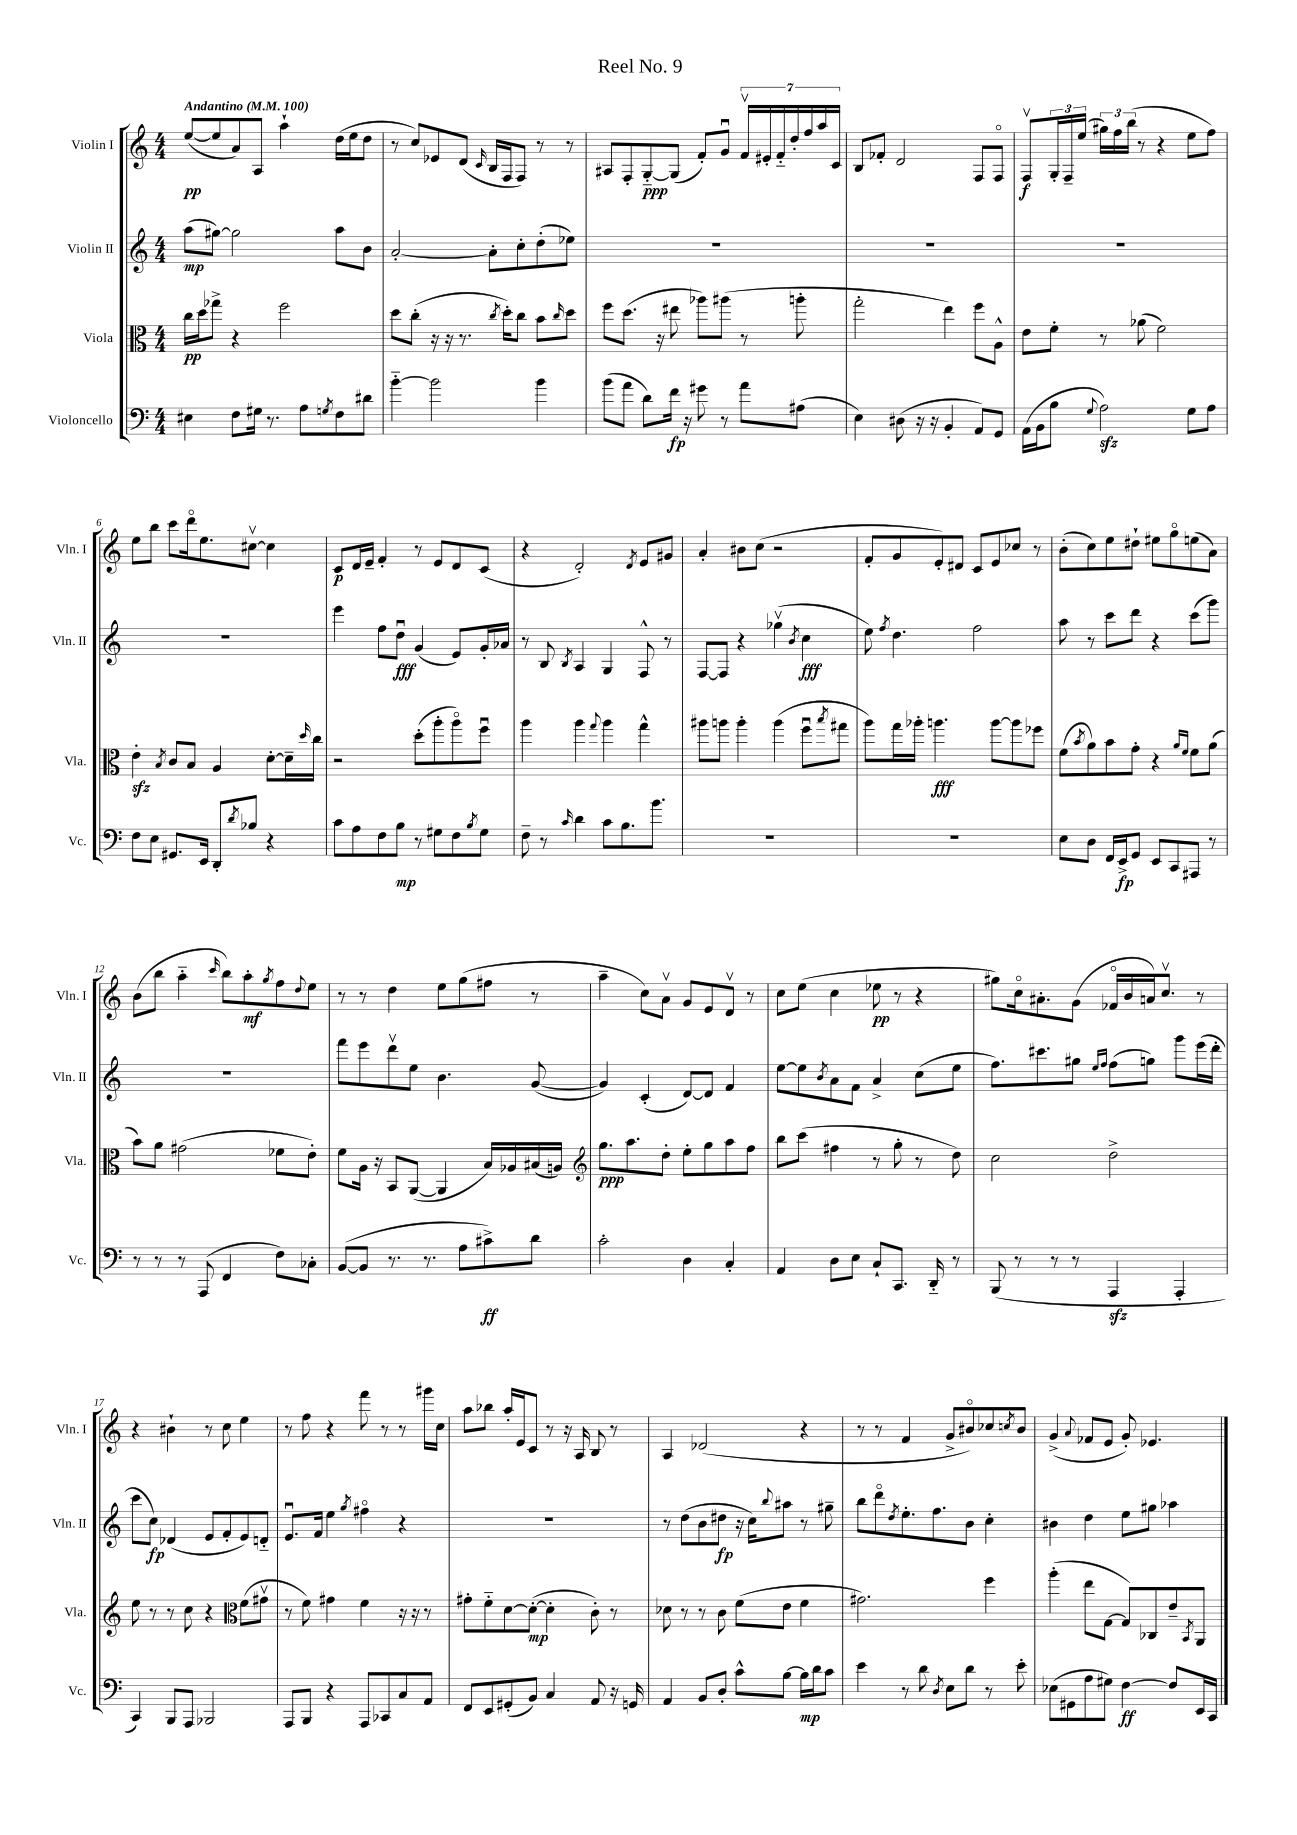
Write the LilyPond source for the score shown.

\header { title = "Reel No. 9" }
<<
\new StaffGroup <<
\new Staff = "s0" \with { instrumentName = "Violin I" shortInstrumentName = "Vln. I" } {
    \clef treble \key c \major \numericTimeSignature \time 4/4 \tempo "Andantino" 4 = 100
    e''8~\pp( e''8 a'8) a8 a''4-! d''16( e''16 d''8 |
    r8 c''8) ees'8 d'8( \grace { c'16 } b16 f16 f8) r8 r8 |
    ais8 f8-. g8~-_\ppp g8( f'8-.) g'8\downbow \tuplet 7/4 { f'16\upbow eis'16-. f'16-_ d''16-. f''16 a''16 c'16 } |
    b8 fes'8-. d'2 f8 f8\flageolet |
    f8\upbow\f \tuplet 3/2 { g16-. f16-- e''16( } \tuplet 3/2 { gis''16) f''16 b''16( } r8 r4 e''8 f''8) |
    e''8 b''8 c'''8 d'''16\flageolet e''8. cis''8~\upbow cis''4 |
    c'8\p d'16 e'16-- f'4-. r8 e'8 d'8 c'8( |
    r4 d'2-.) \acciaccatura { d'8 } e'8 gis'8 |
    a'4-. bis'8 c''8( r2 |
    f'8-. g'8 e'8-.) dis'8 c'8 e'8 ces''8 r8 |
    b'8-.( c''8) e''8 dis''8-! eis''8 g''8\flageolet e''8( a'8) |
    b'8( b''8 a''4-_ \grace { c'''16 } b''8) a''8-.\mf \acciaccatura { g''8 } f''8 \appoggiatura { d''8 } e''8 |
    r8 r8 d''4 e''8 g''8( fis''8 r8 |
    a''4-- c''8) a'8\upbow g'8 e'8 d'8\upbow r8 |
    c''8 e''8( c''4 ees''8\pp r8 r4 |
    gis''8) c''16\flageolet ais'8.-. g'8( fes'16\flageolet b'16 a'16) c''8.\upbow r8 |
    r4 bis'4-! r8 c''8 e''4 |
    r8 f''8 r4 f'''8 r8 r8 gis'''16 c''16 |
    a''8 bes''8 a''16-. e'16 c'8 r8 r16 a16 b8 r8 |
    a4 des'2( r4 |
    r8 r8 f'4 g'8-> bis'8\flageolet) ces''8 \acciaccatura { c''8 } bis'8 |
    g'4->( \appoggiatura { a'8 } fes'8 e'8 g'8-.) ees'4. \bar "|." |
}
\new Staff = "s1" \with { instrumentName = "Violin II" shortInstrumentName = "Vln. II" } {
    \clef treble \key c \major \numericTimeSignature \time 4/4
    a''8\mp( gis''8~) gis''2 a''8 b'8 |
    a'2~-. a'8-. c''8-. d''8-.( ees''8) |
    R1 |
    R1 |
    R1 |
    R1 |
    e'''4 f''8 d''8\downbow\fff g'4( e'8) g'16-. aes'16 |
    r8 b8 \acciaccatura { b8 } a4 g4 f8-^ r8 |
    f8~ f8 r4 ges''4\upbow( \acciaccatura { b'8 } c''4\fff |
    e''8) \acciaccatura { f''8 } d''4. f''2 |
    a''8 r8 c'''8 d'''8 r4 c'''8( g'''8) |
    R1 |
    f'''8 e'''8 d'''8\upbow e''8 b'4. g'8~( |
    g'4) c'4-.( d'8~) d'8 f'4 |
    e''8~ e''8 \acciaccatura { b'8 } a'8 f'8 a'4-> c''8( e''8 |
    f''8.) cis'''8. gis''8 \grace { e''16 f''16 } f''8( g''8) g'''8 e'''16( d'''16-. |
    c'''8 c''8\fp) des'4( e'8 f'8-. e'8) d'8-_ |
    e'8.\downbow f'16 e''4 \acciaccatura { g''8 } fis''4\flageolet r4 |
    R1 |
    r8 d''8( b'8 dis''8\fp r16 c''16) \appoggiatura { b''8 } ais''8 r8 gis''8-- |
    b''8 d'''8\flageolet \acciaccatura { d''8 } e''8.-. f''8. b'8 c''4-. |
    bis'4 d''4 e''8 gis''8 aes''4 \bar "|." |
}
\new Staff = "s2" \with { instrumentName = "Viola" shortInstrumentName = "Vla." } {
    \clef alto \key c \major \numericTimeSignature \time 4/4
    c''16\pp d''16 ges''8-> r4 f''2 |
    d''8 c''8-.( r16 r16 r8. \acciaccatura { c''8 } d''16-.) c''8 b'8 \grace { c''16 } d''8 |
    f''8 d''8.( r16 eis''8 aes''8) ais''8( r8 a''8-. |
    g''2-. e''4) f''8 a8-^ |
    e'8 f'8-. r8 aes'8( f'2) |
    e'4-.\sfz \acciaccatura { b8 } c'8 b8 a4 d'8~-. d'16-- \grace { d''16 } c''16 |
    r2 d''8-.( a''8-. a''8\flageolet) f''8\downbow |
    a''4 a''4 \appoggiatura { g''8 } a''4 g''4-^ |
    ais''8 a''8 a''4-. a''4( f''8\downbow \acciaccatura { b''8 } gis''8 |
    a''8) g''16 aes''16-. a''4.\fff a''8~ a''8 fes''8 |
    f'8( \acciaccatura { b'8 } a'8) b'8 g'8-. r4 \grace { a'16 f'16 } f'8 a'8( |
    b'8) a'8 gis'2( fes'8 e'8-.) |
    f'8 a16 r16 b,8 a,8~( a,4 b16) aes16 bis16( a16) |
    \clef treble g''8.\ppp a''8. d''8-. e''8-. g''8 a''8 f''8 |
    b''8 c'''8( fis''4 r8 g''8-. r8 d''8) |
    c''2 d''2-> |
    e''8 r8 r8 c''8 r4 \clef alto f'8( gis'8\upbow |
    r8 f'8) gis'4 f'4 r16 r16 r8 |
    gis'8-. f'8-_ d'8~ d'8~-.\mp( d'4-. c'8-.) r8 |
    des'8 r8 r8 c'8 f'8( e'8 f'4 |
    gis'2.) f''4 |
    a''4-.( e''8 g8~ g8) ces8 e'8-- \acciaccatura { b,8 } a,8 \bar "|." |
}
\new Staff = "s3" \with { instrumentName = "Violoncello" shortInstrumentName = "Vc." } {
    \clef bass \key c \major \numericTimeSignature \time 4/4
    eis4 f8 gis16 r8. a8 \acciaccatura { g8 } f8 dis'8 |
    b'4~-_ b'2 b'4 |
    b'8( a'8 d'8) f'16\fp r16 gis'8 r8 a'8 ais8( |
    e4) dis8( r16 r16 b,4-. a,8) g,8 |
    a,16( b,16 b8 \appoggiatura { g8 } a2\sfz) g8 a8 |
    f8 e8 gis,8. e,16 d,8-. \acciaccatura { d'8 } bes8 r4 |
    c'8 a8 f8 b8\mp r8 gis8 f8 \acciaccatura { b8 } gis8 |
    f8-- r8 \grace { c'16 } d'4 c'8 b8. b'8. |
    R1 |
    R1 |
    e8 d8 f,16 e,16->\fp g,8 e,8 c,8 ais,,8 r8 |
    r8 r8 r8 a,,8( f,4 f8) ces8-. |
    b,8~( b,8 r8. r8. a8 cis'8->\ff) d'8 |
    c'2-. d4 c4-. |
    a,4 d8 e8 c8-! c,8. d,16-_ r8 |
    b,,8( r8 r8 r8 a,,4\sfz a,,4-. |
    c,4) b,,8 a,,8 bes,,2 |
    a,,8 b,,8 r4 a,,8 ces,8 c8 a,8 |
    f,8 e,8 gis,8-.( b,8) c4 a,8 r16 g,16 |
    a,4 b,8 d8-. c'8-^ b8~ b16\mp d'16 c'8 |
    e'4 r8 d'8 \acciaccatura { d8 } e8 d'8 r8 e'8-. |
    ees8( gis,8 a8 gis8) f4~\ff f8 e,16 c,16 \bar "|." |
}
>>
>>
